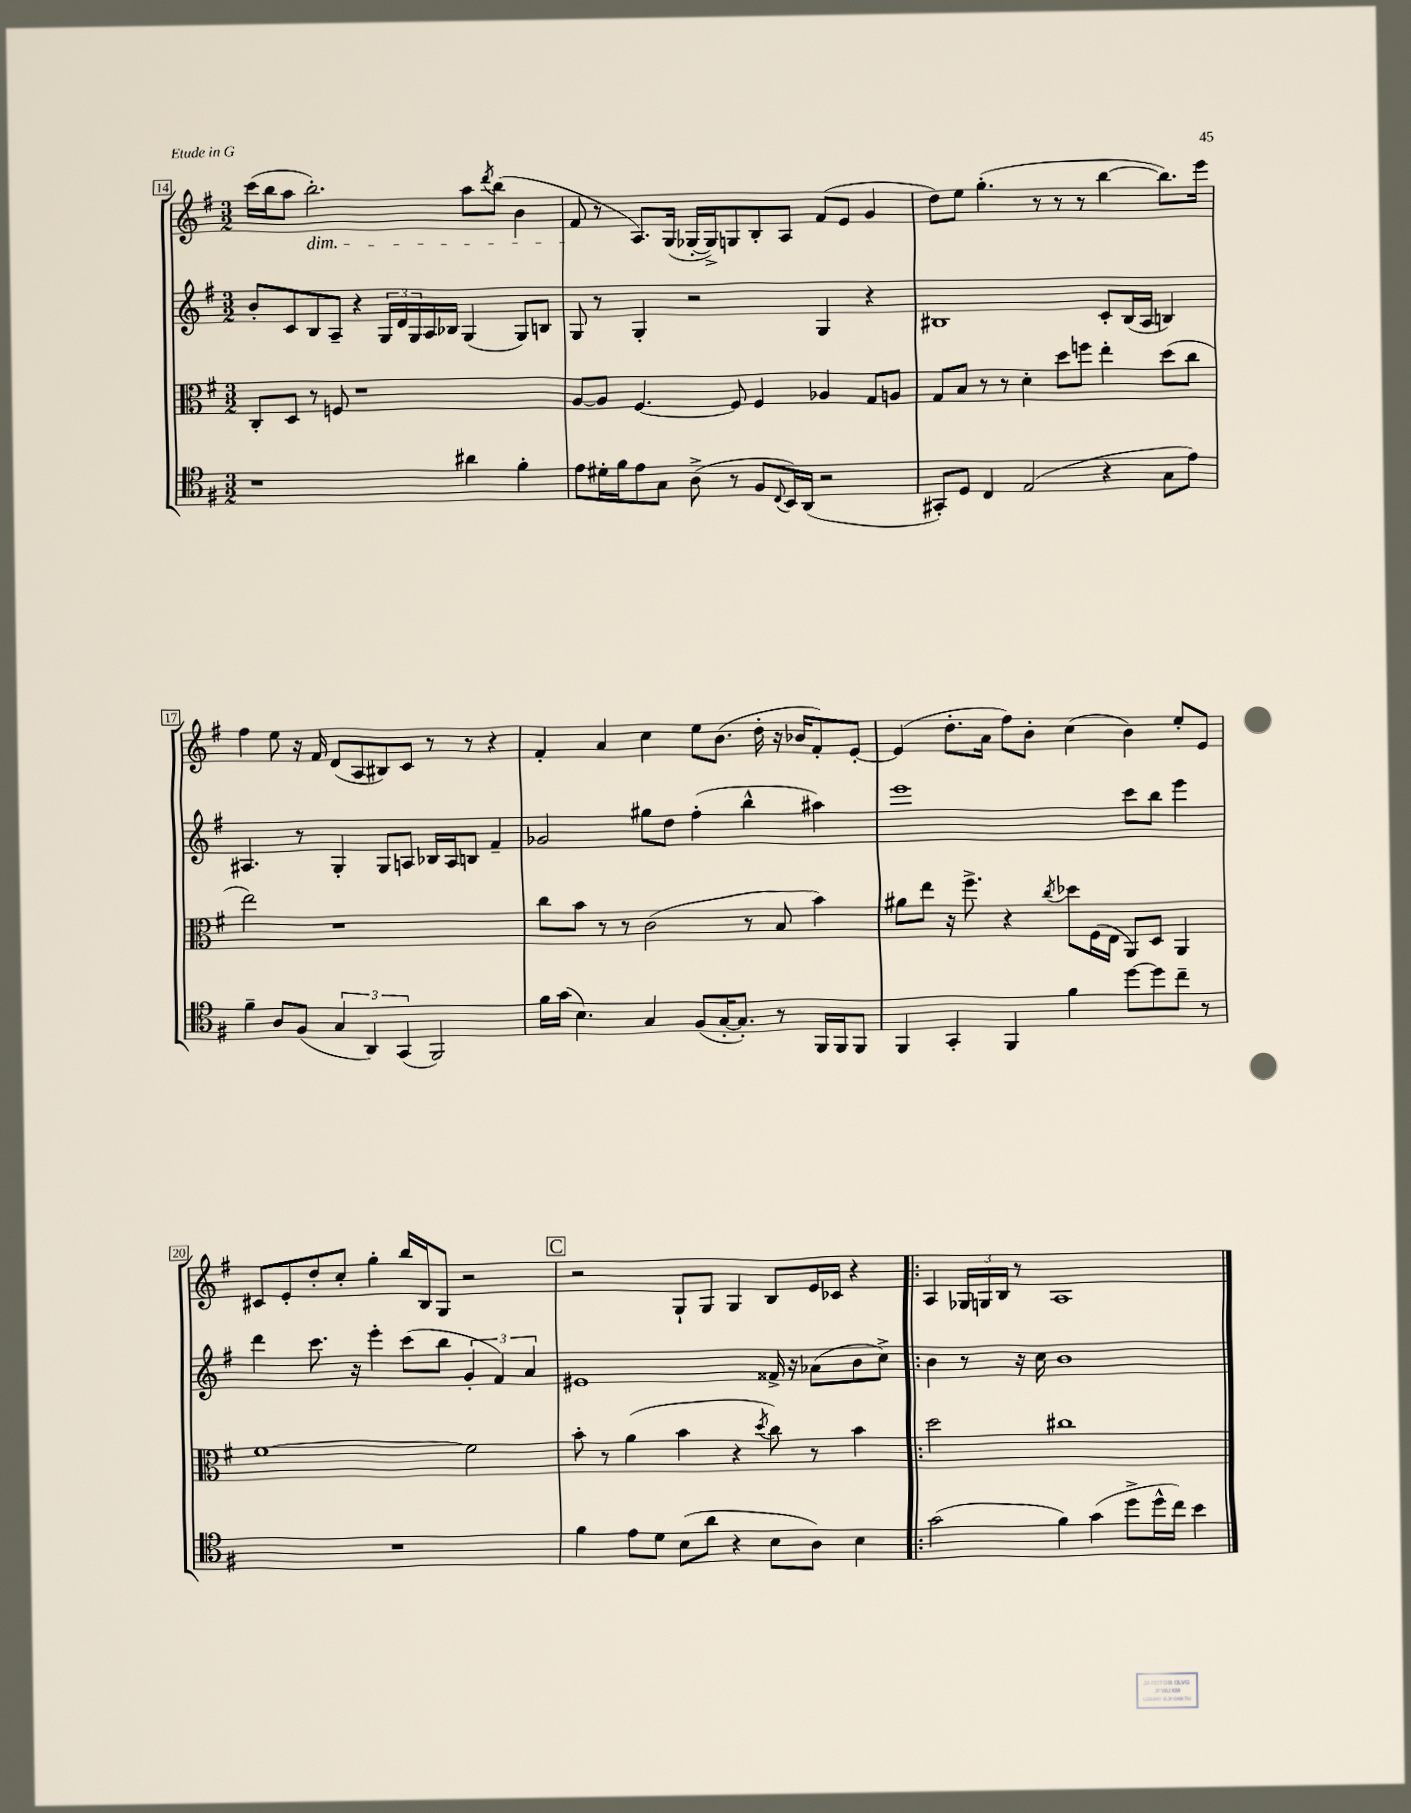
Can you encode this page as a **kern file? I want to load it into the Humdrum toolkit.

**kern	**kern	**kern	**kern
*staff4	*staff3	*staff2	*staff1
*clefC4	*clefC3	*clefG2	*clefG2
*k[f#]	*k[f#]	*k[f#]	*k[f#]
*M3/2	*M3/2	*M3/2	*M3/2
1r	8C'	8b'	(16ccc
.	.	.	16bb
.	8D	8c	8aa
.	8r	8B	2.bb')
.	8F	8A~	.
.	1r	4r	.
.	.	24G	.
.	.	24d	.
.	.	24G	.
.	.	16A	.
.	.	16B-	.
4a#	.	(4G	8aa
.	.	.	8qddd
.	.	.	(8bb
4f#'	.	8G)	4b
.	.	8B	.
=	=	=	=
8e	[8A	8G	8f#
16d#'	8A]	8r	8r
16f#	.	.	.
8e	[4.F#	4G'	8.A)
8G	.	.	.
.	.	.	(16G
(8A^	.	2r	[16G-'
.	.	.	16G-^])
8r	8F#]	.	8G
8F#	4F#	.	8B'
8qqC	.	.	.
16BB)	.	.	8A
(16AA	.	.	.
2r	4A-	4G	(8f#
.	.	.	8e
.	8G	4r	4g
.	8A	.	.
=	=	=	=
8GG#')	8G	1B#	8dd)
8D	8B	.	8ee
4C	8r	.	(4.gg'
.	8r	.	.
(2E	4d'	.	.
.	.	.	8r
.	8dd	.	8r
.	8ff	.	8r
4r	4ee'	8c'	[4bb
.	.	(16B#	.
.	.	16A	.
8G	(8dd	4B)	8.bb])
8e)	8cc	.	.
.	.	.	16eee
=	=	=	=
4f#~	2ee)	4.A#	4ff#
8A	.	.	8ee
(8F#	.	8r	16r
.	.	.	16f#
6G	1r	4G'	(8d
.	.	.	8A
6AA)	.	.	.
.	.	8G	8B#)
(6GG	.	.	.
.	.	8A	8c
2FF#)	.	16B-	8r
.	.	16A	.
.	.	8B	8r
.	.	4f#~	4r
=	=	=	=
16f#	8cc	2g-	4f#'
(16g	.	.	.
4.B)	8b	.	.
.	8r	.	4a
.	8r	.	.
4G	(2c	8gg#	4cc
.	.	8dd	.
(8F#	.	(4ff#'	8ee
[16G'	.	.	(8.b
8.G'])	.	.	.
.	8r	4bb^^	.
.	.	.	16dd'
8r	8B	.	16r
.	.	.	16b-
16FF#	4b)	4aa#)	8f#')
16FF#	.	.	.
8FF#	.	.	[8e'
=	=	=	=
4FF#	8a#	1eee	(4e]
.	8ee	.	.
4GG'	16r	.	8.dd'
.	8.ff#^	.	.
.	.	.	16a
4FF#	4r	.	8ff#)
.	.	.	8b'
.	8qcc	.	.
4f#	8dd-	.	(4cc
.	(16F#	.	.
.	16E	.	.
[8dd	8AA)	8ccc	4b)
8dd]	8D	8bb	.
8cc~	4AA	4eee	8ee'
8r	.	.	8e
=	=	=	=
1.r	[1f#	4ddd	8c#
.	.	.	8e'
.	.	8.ccc	8dd'
.	.	.	8cc'
.	.	16r	.
.	.	4eee'	4gg'
.	.	(8ccc	16bb
.	.	.	16B
.	.	8bb	8G
.	2f#]	6g'	2r
.	.	6f#)	.
.	.	6a	.
=	=	=	=
4f#	8b'	1e#	2r
.	8r	.	.
8e	(4a	.	.
8d	.	.	.
(8B	4b	.	8G`
8a	.	.	8G
4r	4r	.	4G
.	8qdd	.	.
8B	8cc)	16f##^	8B
.	.	16r	.
8A)	8r	(8a-	16e
.	.	.	16c-
4B	4b	8b	4r
.	.	8cc^)	.
=!|:	=!|:	=!|:	=!|:
(2g	2dd	4b	4A
.	.	8r	24G-
.	.	.	24G
.	.	.	24B
.	.	16r	8r
.	.	16cc	.
4f#)	1cc#	1b	1A
(4g	.	.	.
8dd^	.	.	.
16dd^^	.	.	.
16cc)	.	.	.
4b	.	.	.
==	==	==	==
*-	*-	*-	*-
